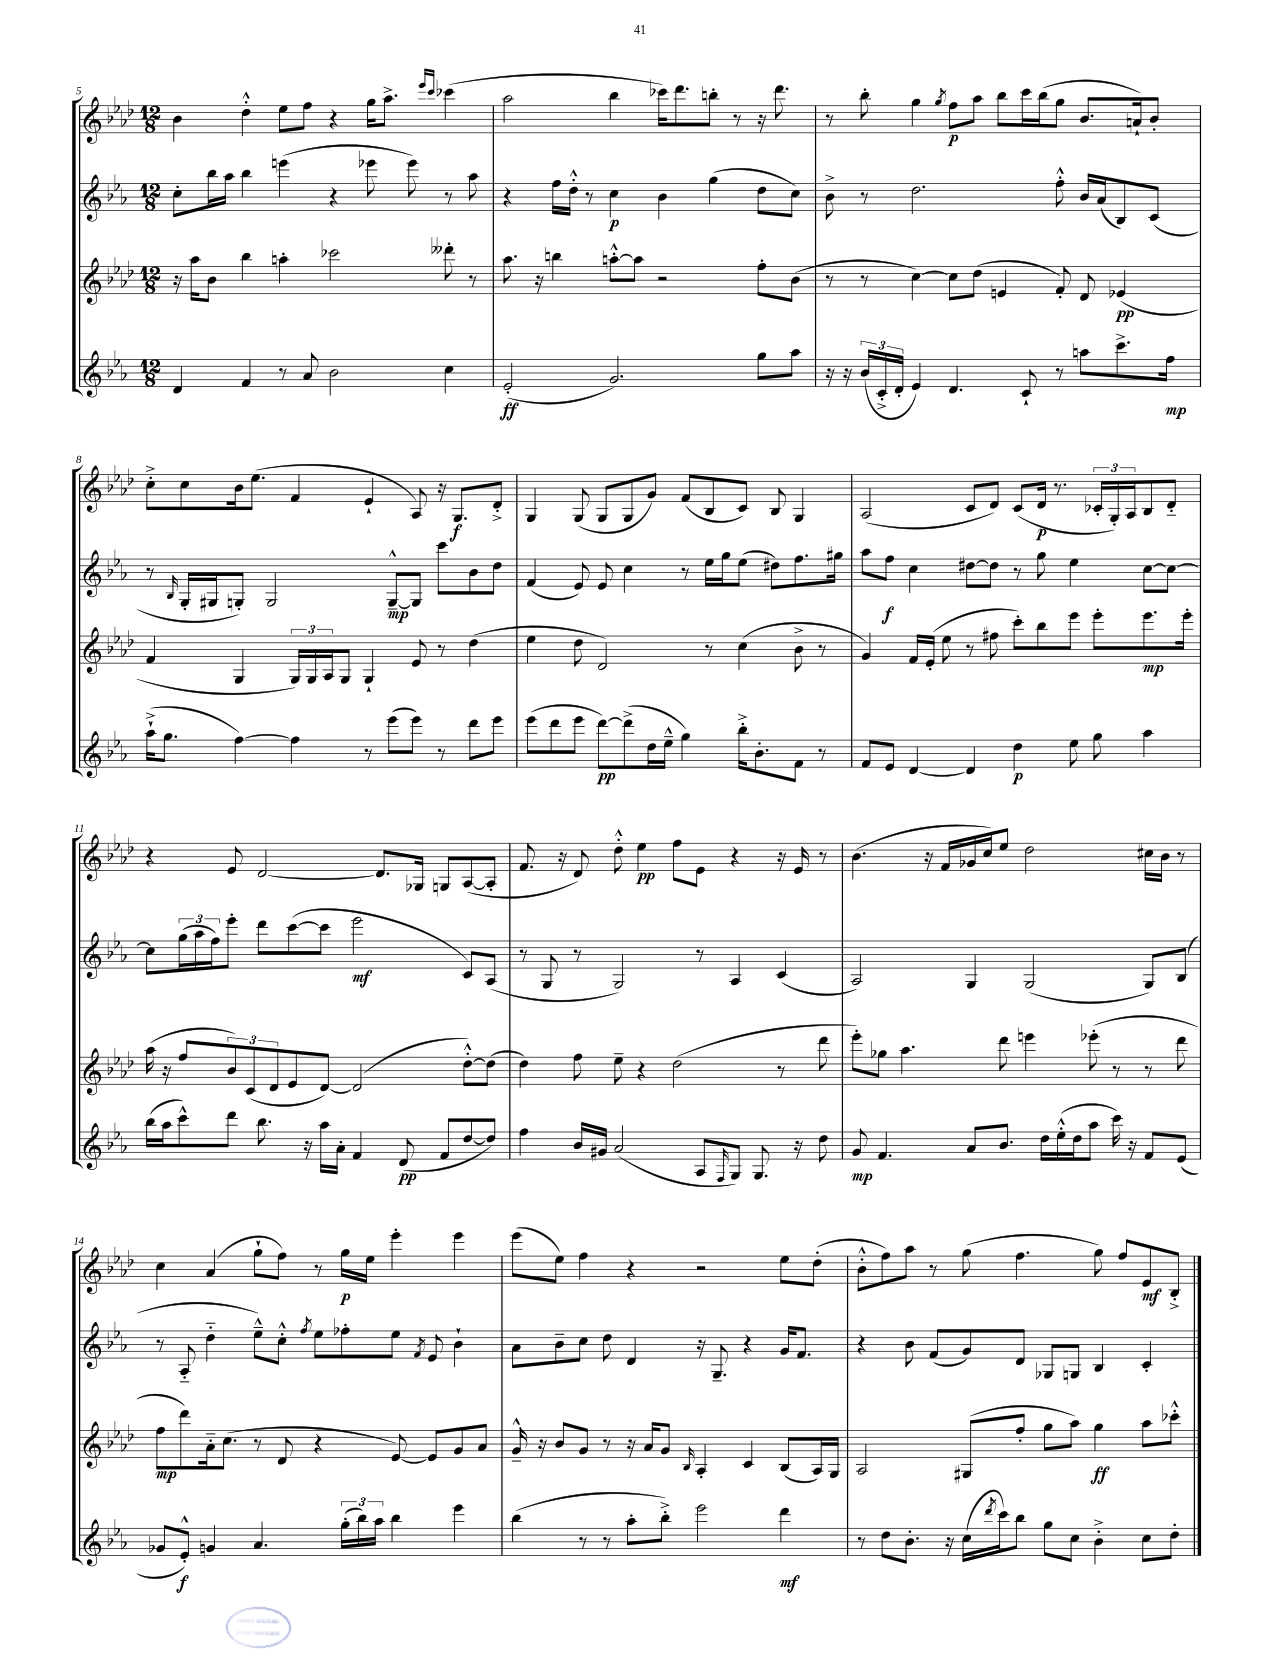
<<
\new StaffGroup <<
\new Staff = "s0" {
    \clef treble \key aes \major \numericTimeSignature \time 12/8
    bes'4 des''4-.-^ ees''8 f''8 r4 g''16 aes''8.-> \grace { ees'''16 c'''16 } ces'''4( |
    aes''2 bes''4 ces'''16) des'''8. b''8-. r8 r16 des'''8. |
    r8 bes''8-. g''4 \acciaccatura { g''8 } f''8\p aes''8 bes''8 c'''16 bes''16( g''8 bes'8. a'16-!) bes'8-. |
    c''8-.-> c''8 bes'16 ees''8.( f'4 ees'4-! aes8) r16 g8.\f des'8-.-> |
    g4 g8( g8 g8 g'8) f'8( bes8 c'8) bes8 g4 |
    aes2( c'8 des'8) c'8( des'16\p r8. \tuplet 3/2 { ces'16-. g16-.) aes16 } bes8 des'8-_ |
    r4 ees'8 des'2~ des'8. ges16 g8 aes8~( aes8-. |
    f'8. r16 des'8) des''8-.-^ ees''4\pp f''8 ees'8 r4 r16 ees'16 r8 |
    bes'4.( r16 f'16 ges'16 c''16) ees''8 des''2 cis''16 bes'16 r8 |
    c''4 aes'4( g''8-! f''8) r8 g''16\p ees''16 ees'''4-. ees'''4 |
    ees'''8( ees''8) f''4 r4 r2 ees''8 des''8-.( |
    bes'8-.-^ f''8) aes''8 r8 g''8( f''4. g''8) f''8 ees'8\mf bes8-.-> \bar "|." |
}
\new Staff = "s1" {
    \clef treble \key ees \major \numericTimeSignature \time 12/8
    c''8-. bes''16 aes''16 bes''4 e'''4( r4 ees'''8 ees'''8) r8 aes''8 |
    r4 f''16 d''16-.-^ r8 c''4\p bes'4 g''4( d''8 c''8) |
    bes'8-> r8 d''2. f''8-.-^ bes'16 aes'16( bes8) c'8( |
    r8 \grace { bes16 } g16-. gis16 g8-.) g2 g8~---^\mp g8 c'''8 bes'8 d''8 |
    f'4( ees'8) ees'8 c''4 r8 ees''16 g''16 ees''8( dis''8) f''8. gis''16 |
    aes''8 f''8\f c''4 dis''8~ dis''8 r8 g''8 ees''4 c''8~ c''8~ |
    c''8 \tuplet 3/2 { g''16( aes''16 f''16) } ees'''8-. d'''8 c'''8~( c'''8 ees'''2\mf c'8) aes8( |
    r8 g8 r8 g2) r8 aes4 c'4( |
    aes2) g4 g2( g8) bes8( |
    r8 aes8-_ d''4-_ ees''8---^) c''8-.-^ \acciaccatura { f''8 } ees''8 fes''8-. ees''8 \acciaccatura { f'8 } ees'8 bes'4-! |
    aes'8 bes'8-- c''8 d''8 d'4 r16 g8.-- r4 g'16 f'8. |
    r4 bes'8 f'8( g'8) d'8 ges8 g8 bes4 c'4-. \bar "|." |
}
\new Staff = "s2" {
    \clef treble \key aes \major \numericTimeSignature \time 12/8
    r16 aes''16 bes'8 bes''4 a''4-. ces'''2 deses'''8-. r8 |
    aes''8. r16 b''4 a''8~-.-^ a''8 r2 f''8-. bes'8( |
    r8 r8 c''4~) c''8 des''8( e'4 f'8-.) des'8 ees'4\pp( |
    f'4 g4 \tuplet 3/2 { g16) g16 aes16 } g8 g4-! ees'8 r8 des''4( |
    ees''4 des''8 des'2) r8 c''4( bes'8-> r8 |
    g'4) f'16 ees'16-.( ees''8 r8 fis''8 c'''8-.) bes''8 ees'''8 ees'''8-. ees'''8.\mp ees'''16-. |
    aes''16( r16 f''8 \tuplet 3/2 { bes'8) c'8( des'8 } ees'8 des'8~) des'2( des''8~-.-^) des''8( |
    des''4) f''8 ees''8-- r4 des''2( r8 des'''8 |
    ees'''8-.) ges''8 aes''4. des'''8 e'''4 ees'''8-.( r8 r8 des'''8 |
    f''8\mp des'''8) aes'16-_ c''8.( r8 des'8 r4 ees'8~) ees'8 g'8 aes'8 |
    g'16---^ r16 bes'8 g'8 r8 r16 aes'16 g'8 \grace { bes16 } aes4-. c'4 bes8( aes16) g16 |
    aes2 gis8( f''8-. g''8 aes''8) g''4\ff aes''8 ces'''8-.-^ \bar "|." |
}
\new Staff = "s3" {
    \clef treble \key ees \major \numericTimeSignature \time 12/8
    d'4 f'4 r8 aes'8 bes'2 c''4 |
    ees'2-.\ff( g'2.) g''8 aes''8 |
    r16 r16 \tuplet 3/2 { bes'16( c'16-.-> d'16-. } ees'4) d'4. c'8-! r8 a''8 c'''8.-> f''16\mp |
    aes''16-!->( g''8. f''4~) f''4 r8 ees'''8( ees'''8) r8 d'''8 ees'''8 |
    ees'''8( d'''8 ees'''8 d'''8~\pp) d'''8->( d''16 ees''16---^ g''4) bes''16-.-> bes'8.-. f'8 r8 |
    f'8 ees'8 d'4~ d'4 d''4\p ees''8 g''8 aes''4 |
    bes''16( aes''16 c'''8-^) d'''8 bes''8. r16 aes''16 aes'16-. f'4 d'8\pp( f'8 d''8~ d''8) |
    f''4 bes'16 gis'16 aes'2( aes8 \grace { f16 } g8) g8. r16 d''8 |
    g'8\mp f'4. aes'8 bes'8. d''16 ees''16-.-^( d''16 aes''8 c'''16) r16 f'8 ees'8( |
    ges'8 ees'8-.-^\f) g'4 aes'4. \tuplet 3/2 { g''16-.( bes''16) aes''16 } bes''4 ees'''4 |
    bes''4( r8 r8 aes''8-. bes''8-.->) ees'''2 d'''4\mf |
    r8 d''8 bes'8.-. r16 c''16( \acciaccatura { d'''8 } c'''16) bes''8 g''8 c''8 bes'4-.-> c''8 d''8-. \bar "|." |
}
>>
>>
\layout { \context { \Score currentBarNumber = #5 } }
